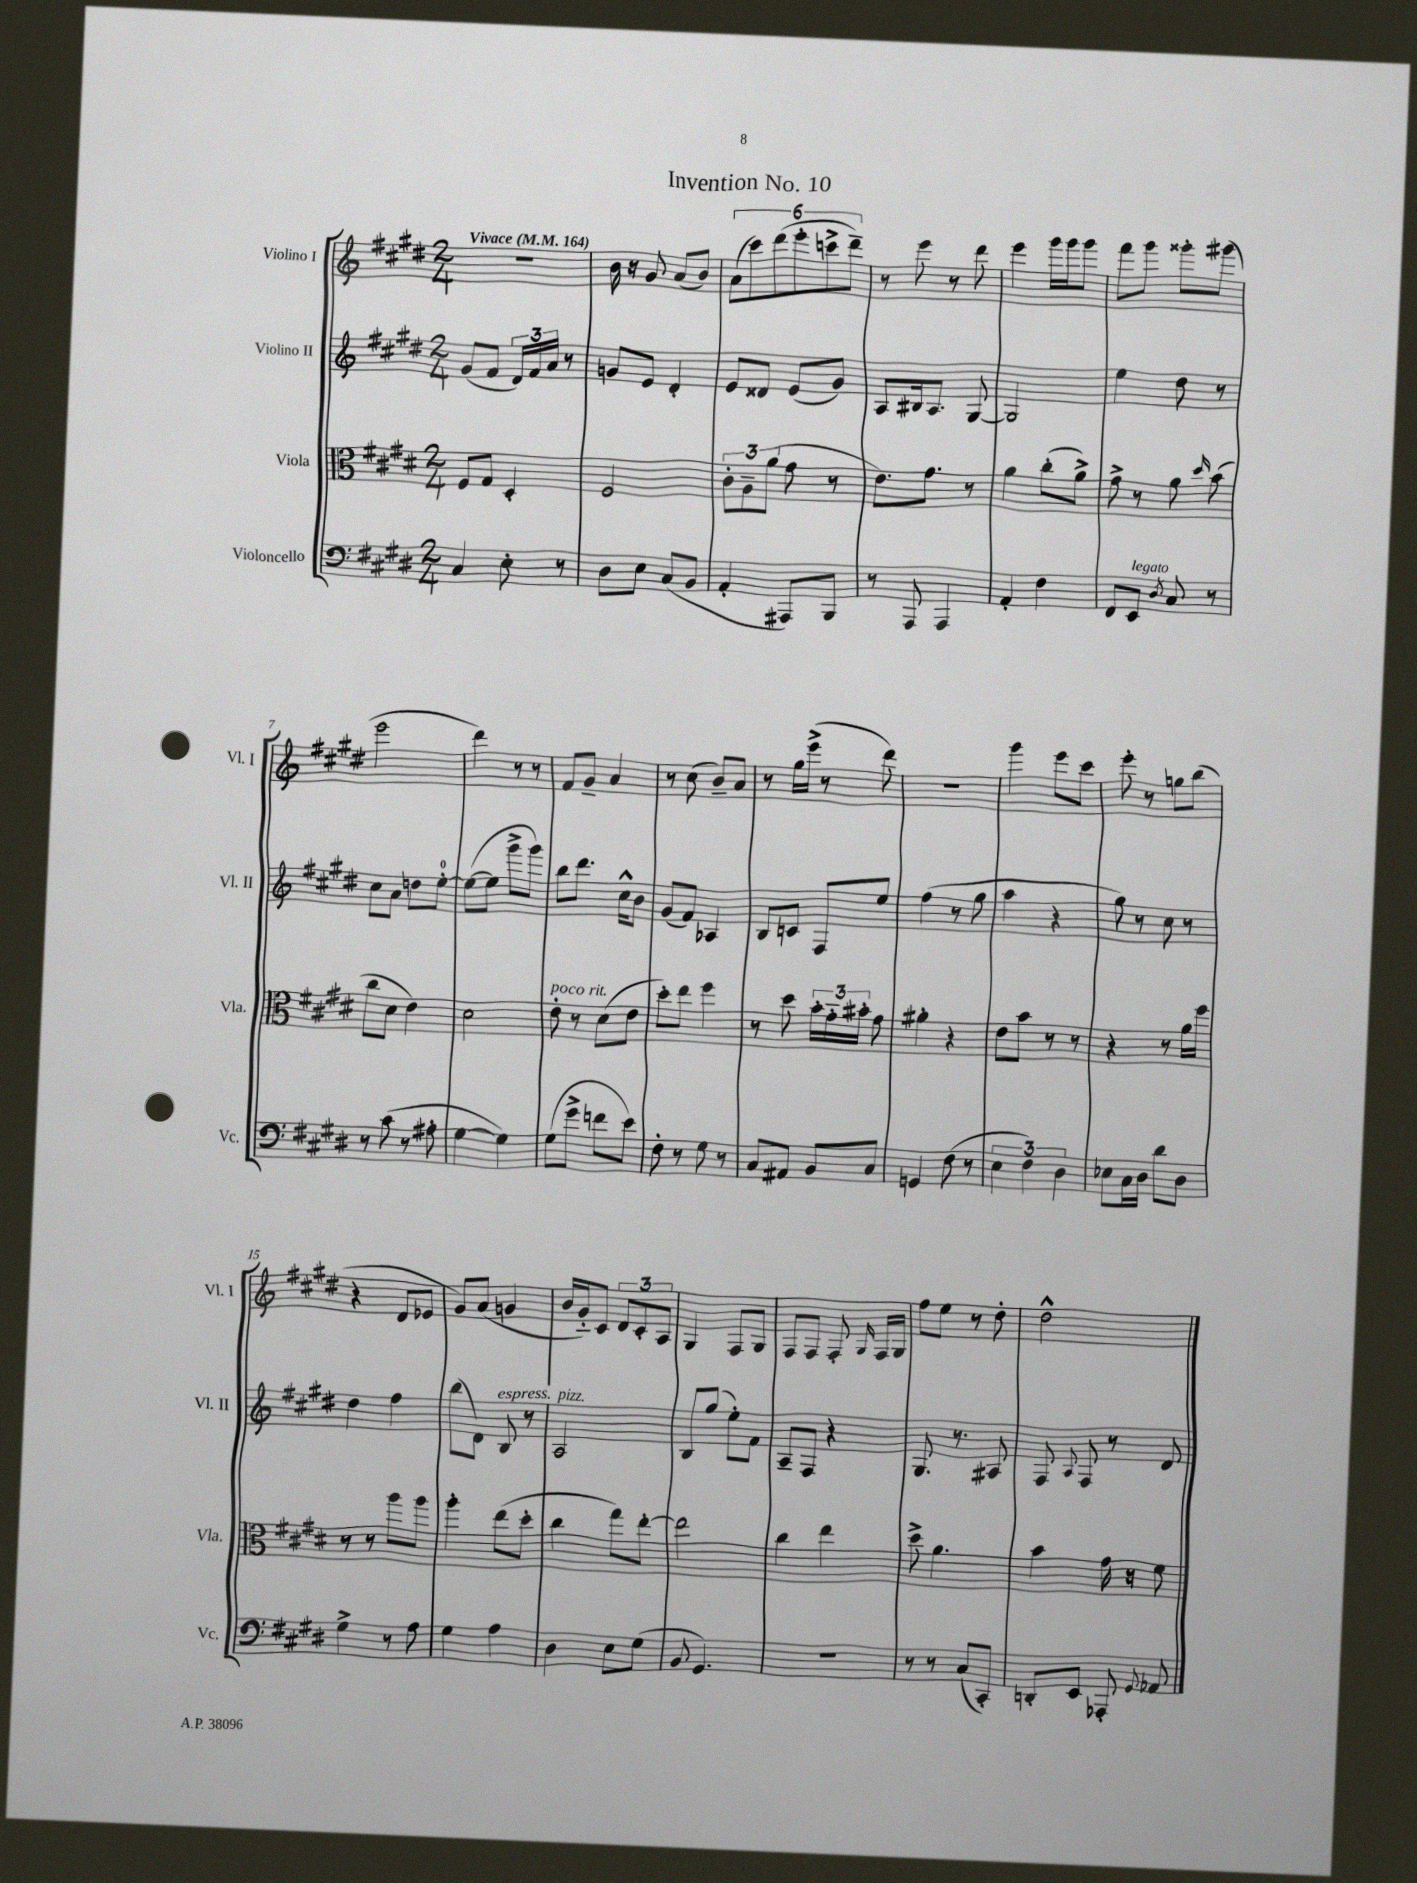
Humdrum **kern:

**kern	**kern	**kern	**kern
*staff4	*staff3	*staff2	*staff1
*clefF4	*clefC3	*clefG2	*clefG2
*k[f#c#g#d#]	*k[f#c#g#d#]	*k[f#c#g#d#]	*k[f#c#g#d#]
*M2/4	*M2/4	*M2/4	*M2/4
*MM164	*MM164	*MM164	*MM164
4C#/	8F#/L	(8g#/L	2r
.	8G#/J	8f#/J	.
8E'\	4D#'/	24d#/LL)	.
.	.	24f#/	.
.	.	24a/JJ	.
8r	.	8r	.
=	=	=	=
8D#\L	2F#/	8g/L	16b\
.	.	.	16r
8E\J	.	8e/J	8g#/
(8C#/L	.	4d#'/	(8a/L
8BB/J	.	.	8b/J)
=	=	=	=
4AA'/	12c#'\L	8e/L	(12a\L
.	12A~\	.	12ccc#\)
.	.	8d##/J	.
.	(12a\J	.	(12ddd#\
8AAA#/L)	8g#\	(8e/L	12eee'\
.	.	.	12ccc^\
8BBB/J	8r	8g#/J)	.
.	.	.	12ddd#~\J)
=	=	=	=
8r	8.e\L)	8A/L	8r
8AAA/	.	16B#/k	8eee\
.	8.g#\J	8.A/J	.
4AAA/	.	.	8r
.	8r	[8G#/	8ddd#\
=	=	=	=
4AA'/	4a\	2G#/]	4eee\
4F#\	(8cc#'\L	.	16ggg#\LL
.	.	.	16ggg#\J
.	8a^\J)	.	8ggg#\J
=	=	=	=
8FF#/L	8g#^\	4ee\	8fff#\L
8EE/J	8r	.	8ggg#\J
8qD#/	.	.	.
8C#/	8a\	8dd#\	8ggg##'\L
.	16qqdd#/	.	.
8r	(8b\	8r	(8ggg#\J
=	=	=	=
8r	8cc#\L	8cc#\L	2eee\
(8c#\	8d#\J	8a\J	.
8r	4e\)	8dd\L	.
8A#'\	.	[8ee'\J	.
=	=	=	=
[4G#\	2d#\	(8ee\_L	4ddd#\)
.	.	8ee\]J	.
4G#\])	.	8ggg#^\L	8r
.	.	8ggg#\J)	8r
=	=	=	=
(8G#\L	8e'\	8bb\L	8f#/L
8g#^\J	8r	8.ddd#\J	8g#~/J
8f\L	(8d#\L	.	4a/
.	.	16cc#^^\LK	.
8e\J)	8e\J	8b\J	.
=	=	=	=
8F#'\	8dd#'\L)	(8g#/L	8r
8r	8ee\J	8f#/J)	(8cc#\
8G#\	4ff#\	4A-/	8b~/L)
8r	.	.	8a/J
=	=	=	=
8C#/L	8r	8B/L	8r
8AA#/J	8dd#\	8c/J	16gg#\LL
.	.	.	(16eee^\JJ
8BB/L	24b'\LL	8F#/L	8r
.	24g#'~\	.	.
.	24b#'\JJ	.	.
8C#/J	8g#\	8ee/J	8ddd#\)
=	=	=	=
4GG/	4a#'\	(4ff#\	2r
(8F#\	4r	8r	.
8r	.	8gg#\	.
=	=	=	=
6E\	8e\L	4aa\	4ggg#\
.	8b\J	.	.
6F#\)	.	.	.
.	8r	4r	8eee\L
6D#\	.	.	.
.	8r	.	8ccc#\J
=	=	=	=
8E-\L	4r	8gg#\)	8eee'\
16C#\L	.	8r	8r
16D#\JJ	.	.	.
8d#\L	8r	8cc#\	8gg\L
8D#\J	16a\LL	8r	(8bb\J
.	16ff#\JJ	.	.
=	=	=	=
4G#^\	8r	4dd#\	4r
.	8r	.	.
8r	8aa\L	4ff#\	8d#/L
8A\	8aa\J	.	8e-/J
=	=	=	=
4G#\	4aa'\	(8bb\L	8g#/L)
.	.	8d#\J)	(8a/J
4A\	(8ee\L	8B/	4g/
.	8dd#'\J	8r	.
=	=	=	=
4D#\	4cc#\	2A/	16b/LL
.	.	.	16g#'~/J)
.	.	.	8c#/J
8E\L	8gg#\L)	.	12d#/L
.	.	.	12c#'/
(8G#\J	[8ee'\J	.	.
.	.	.	12A/J
=	=	=	=
8BB/	2ee\]	8B/L	4G#/
4.GG#/)	.	(8gg#/J	.
.	.	8ee'\L)	8F#/L
.	.	8f#\J	8G#/J
=	=	=	=
2r	4cc#\	8A~/L	8F#/L
.	.	8F#/J	8F#/J
.	4ee\	4r	8F#'/
.	.	.	16qqG#/
.	.	.	16F#/LL
.	.	.	16G#/JJ
=	=	=	=
8r	8dd#^\	8.G#/	8ff#\L
8r	4.a\	.	8ee\J
.	.	8.r	.
(8C#/L	.	.	8r
8CC#'/J)	.	8A#/	8dd#'\
=	=	=	=
8DD'/L	4b\	8F#/	2dd#^^\
.	.	8qqA/	.
8EE/J	.	8F#/	.
8AAA-'/	16g#\	8r	.
.	16r	.	.
8qqGG#/	.	.	.
8AA-/	8f#\	8d#/	.
==	==	==	==
*-	*-	*-	*-
